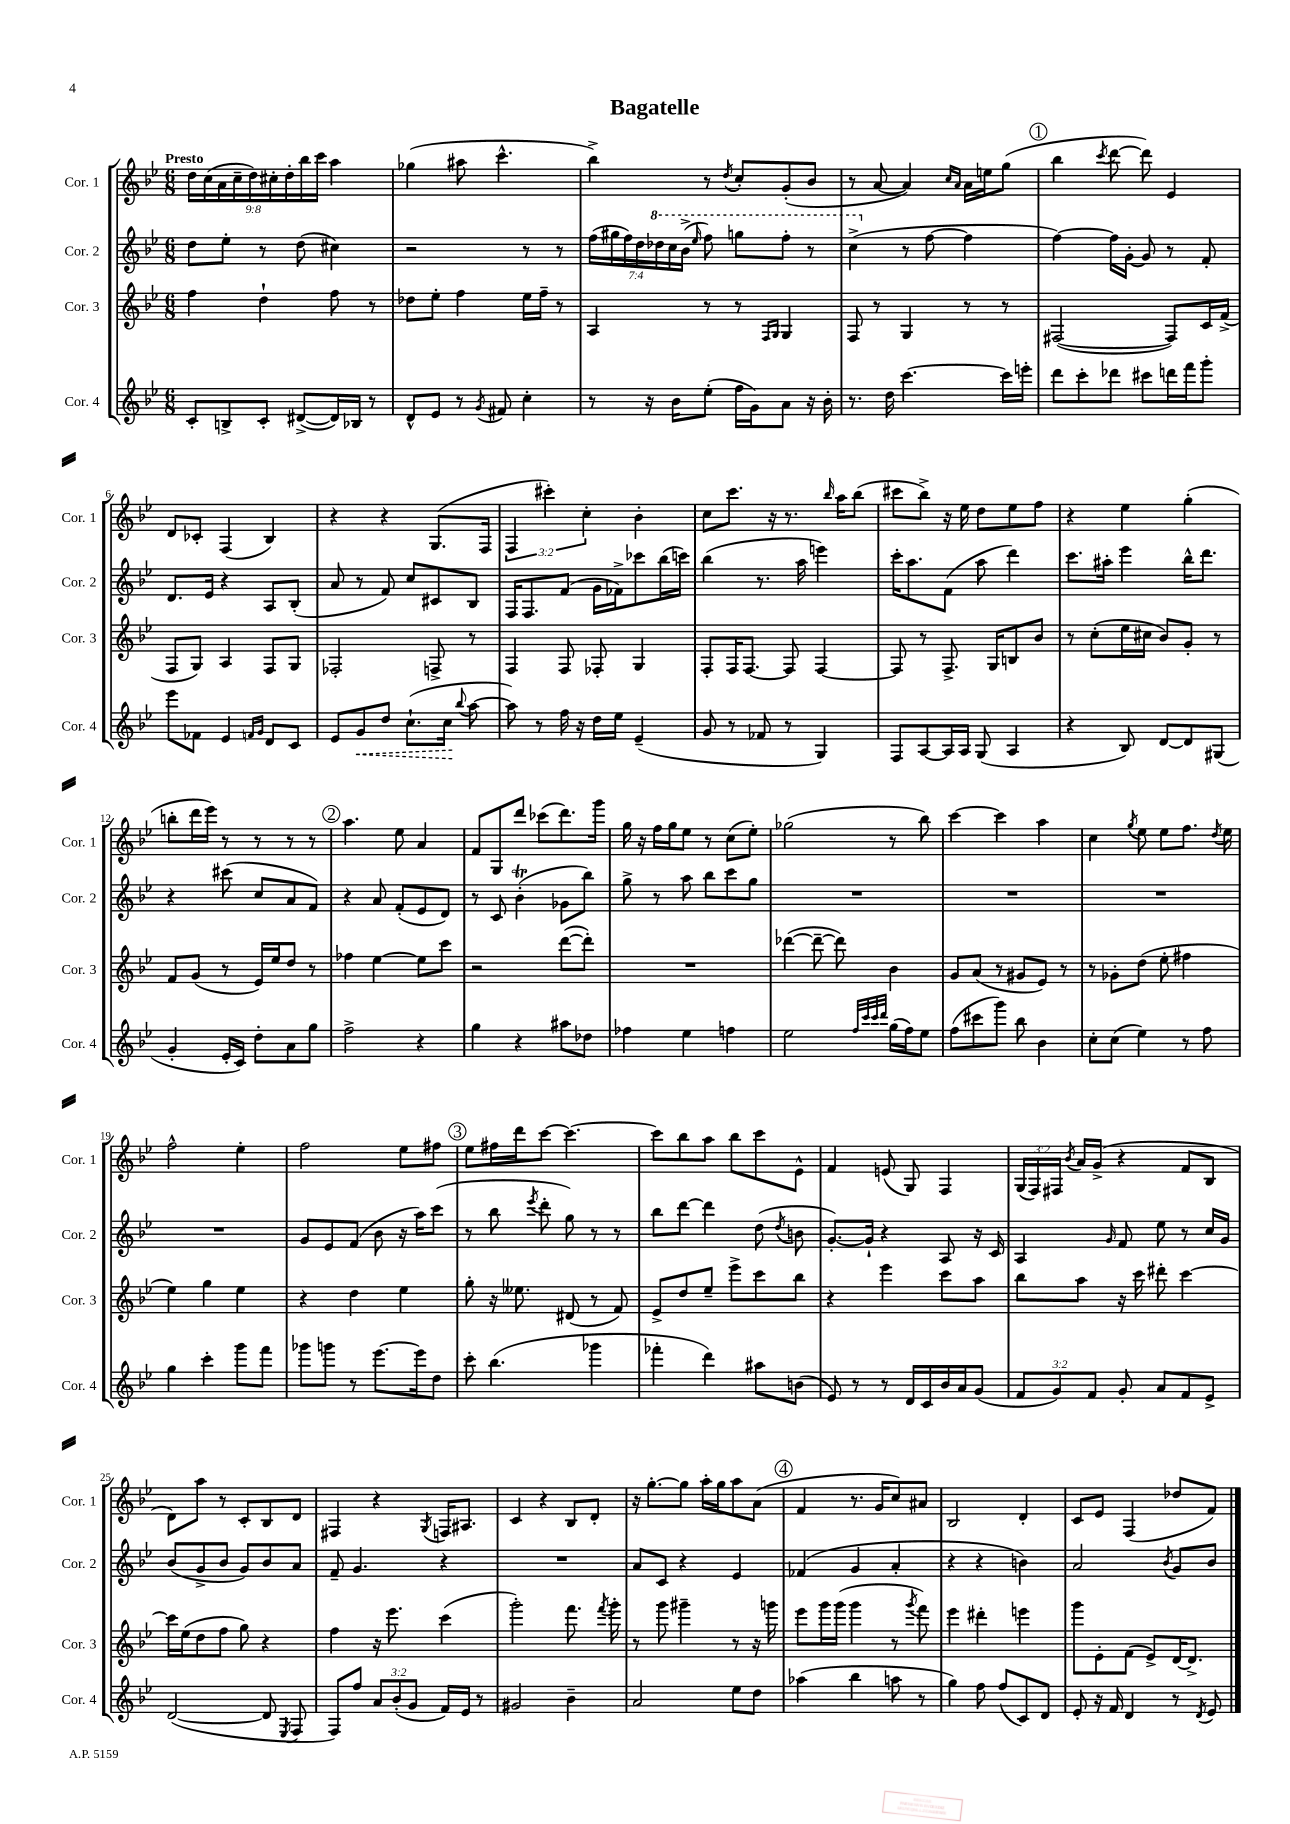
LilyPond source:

\header { title = "Bagatelle" }
<<
\new StaffGroup <<
\new Staff = "s0" \with { instrumentName = "Cor. 1" shortInstrumentName = "Cor. 1" } {
    \clef treble \key bes \major \numericTimeSignature \time 6/8 \override Staff.TupletNumber.text = #tuplet-number::calc-fraction-text \tempo "Presto"
    \autoBeamOff \tuplet 9/8 { d''16[ c''16( a'16 c''16-- d''16) cis''16-. d''16-. bes''16 c'''16] } a''4 |
    ges''4( ais''8 c'''4.-^ |
    bes''4->) r8 \acciaccatura { d''8 } c''8[-. g'8-.( bes'8] |
    r8 a'8~ a'4) \grace { c''16[ a'16] } a'16[ e''16 g''8]( |
    \mark \markup { \circle "1" } bes''4 \acciaccatura { c'''8 } d'''8~ d'''8) ees'4 |
    d'8[ ces'8]-. f4( bes4) |
    r4 r4 g8.[( f16] |
    \tuplet 3/2 { f4 cis'''4-.) c''4-. } bes'4-. |
    c''8[ c'''8.] r16 r8. \grace { bes''16 } a''16[ bes''8]( |
    cis'''8[ bes''8]->) r16 ees''16 d''8[ ees''8 f''8] |
    r4 ees''4 g''4-.( |
    b''8[-. d'''16 ees'''16]) r8 r8 r8 r8 |
    \mark \markup { \circle "2" } a''4. ees''8 a'4 |
    f'8[ g8 d'''8] ces'''8[( d'''8.) g'''16] |
    g''16 r16 f''16[ g''16 ees''8] r8 c''8[( ees''8]-.) |
    ges''2( r8 bes''8) |
    c'''4~ c'''4 a''4 |
    c''4 \acciaccatura { g''8 } ees''8 ees''8[ f''8.] \acciaccatura { d''8 } ees''16 |
    f''2-^ ees''4-. |
    f''2 ees''8[ fis''8] |
    \mark \markup { \circle "3" } ees''8[ fis''16 d'''16 c'''8]~ c'''4.~ |
    c'''8[ bes''8 a''8] bes''8[ c'''8 ees'8]-^ |
    f'4 e'8( g8) f4 |
    \tuplet 3/2 { g16[( f16) fis16] } \acciaccatura { bes'8 } a'16[ g'16]->( r4 f'8[ bes8] |
    d'8[) a''8] r8 c'8[-. bes8 d'8] |
    fis4 r4 \acciaccatura { g8 } f16[ ais8.] |
    c'4 r4 bes8[ d'8]-. |
    r16 g''8.[~-. g''8] a''16[-. g''16 a''8 a'8]( |
    \mark \markup { \circle "4" } f'4 r8. g'16[ c''8) ais'8] |
    bes2 d'4-. |
    c'8[ ees'8] f4( des''8[ f'8]) \bar "|." |
}
\new Staff = "s1" \with { instrumentName = "Cor. 2" shortInstrumentName = "Cor. 2" } {
    \clef treble \key bes \major \numericTimeSignature \time 6/8 \override Staff.TupletNumber.text = #tuplet-number::calc-fraction-text
    \autoBeamOff d''8[ ees''8]-. r8 d''8( cis''4) |
    r2 r8 r8 |
    \tuplet 7/4 { f''16[( gis''16 f''16) d''16 \ottava #1 des'''16 c'''16 bes''16]->( } \grace { ees'''16 } f'''8) g'''!8[ f'''8]-. r8 |
    c'''4->( \ottava #0 r8 f''8~ f''4 |
    \mark \markup { \circle "1" } f''4~) f''16[ g'16]~-. g'8 r8 f'8-. |
    d'8.[ ees'16] r4 a8[ bes8]-.( |
    a'8 r8 f'8) c''8[ cis'8 bes8] |
    f16[ f8. f'8]( g'16[ fes'16->) ces'''8 bes''16( c'''16]) |
    bes''4( r8. a''16 e'''4) |
    c'''16[-. a''8. f'8]( a''8 d'''4) |
    c'''8.[ ais''16]-. ees'''4 bes''16[-^ d'''8.] |
    r4 cis'''8( c''8[ a'8 f'8]) |
    \mark \markup { \circle "2" } r4 a'8 f'8[-.( ees'8 d'8]) |
    r8 c'8 bes'4-.\trill( ges'8[ bes''8]) |
    g''8-> r8 a''8 bes''8[ c'''8 g''8] |
    R2. |
    R2. |
    R2. |
    R2. |
    g'8[ ees'8 f'8]( bes'8 r16 a''16[) c'''8]( |
    \mark \markup { \circle "3" } r8 bes''8 \acciaccatura { ees'''8 } d'''8-. g''8) r8 r8 |
    bes''8[ d'''8]~ d'''4 d''8( \acciaccatura { d''8 } b'8 |
    g'8.[~-.) g'16]-! r4 a8 r16 c'16 |
    a4 \grace { g'16 } f'8 ees''8 r8 c''16[ g'16] |
    bes'8[( g'8-> bes'8] g'8[) bes'8 a'8] |
    f'8-- g'4. r4 |
    R2. |
    a'8[ c'8] r4 ees'4 |
    \mark \markup { \circle "4" } fes'4( g'4 a'4-. |
    r4 r4 b'4) |
    a'2 \acciaccatura { bes'8 } g'8[ bes'8] \bar "|." |
}
\new Staff = "s2" \with { instrumentName = "Cor. 3" shortInstrumentName = "Cor. 3" } {
    \clef treble \key bes \major \numericTimeSignature \time 6/8
    \autoBeamOff f''4 d''4-! f''8 r8 |
    des''8[ ees''8]-. f''4 ees''16[ f''16]-- r8 |
    a4 r8 r8 \grace { f16[ g16] } g4 |
    f8 r8 g4 r8 r8 |
    \mark \markup { \circle "1" } fis2~( fis8[) c'16 f'16]->( |
    f8[ g8]) a4 f8[ g8] |
    fes2-. f8-> r8 |
    f4 f8 fes8-. g4 |
    f8[-. f16 f8.]~ f8 f4~ |
    f8 r8 f8.-> g16[ b8 bes'8] |
    r8 c''8[-.( ees''16 cis''16] bes'8[) g'8]-. r8 |
    f'8[ g'8]( r8 ees'16[) ees''16 d''8] r8 |
    \mark \markup { \circle "2" } fes''4 ees''4~ ees''8[ c'''8] |
    r2 d'''8[~( d'''8]-.) |
    R2. |
    des'''4~( des'''8~-- des'''8) bes'4 |
    g'8[ a'8]( r8 gis'8[ ees'8]) r8 |
    r8 ges'8[-. d''8]( ees''8-. fis''4 |
    ees''4) g''4 ees''4 |
    r4 d''4 ees''4 |
    \mark \markup { \circle "3" } g''8-. r16 eeses''8. dis'8( r8 f'8) |
    ees'8[-> d''8 ees''8]-- ees'''8[-> c'''8 bes''8] |
    r4 ees'''4 c'''8[ a''8] |
    bes''8[ a''8] r16 c'''16 dis'''8-. c'''4~ |
    c'''16[ ees''16( d''8 f''8] g''8) r4 |
    f''4 r16 ees'''8. c'''4( |
    g'''2-.) f'''8. \acciaccatura { f'''8 } g'''16-. |
    r8 g'''8 gis'''4-- r8 r16 g'''16 |
    \mark \markup { \circle "4" } ees'''8[ g'''16 g'''16]( g'''4 r8 \acciaccatura { g'''8 } f'''8) |
    ees'''4 dis'''4-. e'''4 |
    g'''8[ ees'8-. f'8]( ees'8[->) d'16~ d'8.]-> \bar "|." |
}
\new Staff = "s3" \with { instrumentName = "Cor. 4" shortInstrumentName = "Cor. 4" } {
    \clef treble \key bes \major \numericTimeSignature \time 6/8 \override Staff.TupletNumber.text = #tuplet-number::calc-fraction-text
    \autoBeamOff c'8[-. b8-> c'8]-. dis'8[~->( dis'16) bes16] r8 |
    d'8[-^ ees'8] r8 \acciaccatura { g'8 } fis'8 c''4-. |
    r8 r16 bes'16[ ees''8]-.( f''16[ g'16) a'8] r16 bes'16-. |
    r8. d''16 c'''4.~ c'''16[ e'''16]-. |
    \mark \markup { \circle "1" } d'''8[ c'''8-. des'''8] cis'''8[ d'''16 f'''16 g'''8]-. |
    ees'''8[ fes'8] ees'4 \grace { f'16[ g'16] } d'8[ c'8] |
    ees'8[ \once \override Hairpin.style = #'dashed-line g'8\< d''8] c''8.[-!( c''16]\! \appoggiatura { bes''8 } a''8~ |
    a''8) r8 f''16 r16 d''16[ ees''16] ees'4--( |
    g'8 r8 fes'8 r8 g4) |
    f8[ a8~ a16 a16] g8( a4 |
    r4 bes8) d'8[~ d'8 gis8]( |
    g'4-. ees'16[-. c'16]) d''8[-. a'8 g''8] |
    \mark \markup { \circle "2" } f''2-> r4 |
    g''4 r4 ais''8[ des''8] |
    fes''4 ees''4 f''4 |
    ees''2 \grace { f''32[ c'''32 c'''32 d'''32] } g''16[( f''16) ees''8] |
    f''8[( cis'''8 g'''8]) bes''8 bes'4 |
    c''8[-. c''8]( ees''4) r8 f''8 |
    g''4 c'''4-. g'''8[ f'''8] |
    ges'''8[ g'''8] r8 ees'''8.[~ ees'''16 d''8] |
    \mark \markup { \circle "3" } c'''8-. bes''4.( ges'''4 |
    fes'''4-. d'''4) ais''8[ b'8]( |
    ees'8) r8 r8 d'16[ c'16 bes'16 a'16 g'8]( |
    \tuplet 3/2 { f'8[ g'8) f'8] } g'8-. a'8[ f'8 ees'8]-> |
    d'2~( d'8 \acciaccatura { ees8 } f8 |
    f8[) f''8] \tuplet 3/2 { a'8[ bes'8-.( g'8] } f'16[) ees'16] r8 |
    gis'2 bes'4-- |
    a'2 ees''8[ d''8] |
    \mark \markup { \circle "4" } aes''4( bes''4 a''8 r8 |
    g''4) f''8 f''8[( c'8) d'8] |
    ees'8-. r16 f'16 d'4 r8 \acciaccatura { d'8 } ees'8 \bar "|." |
}
>>
>>
